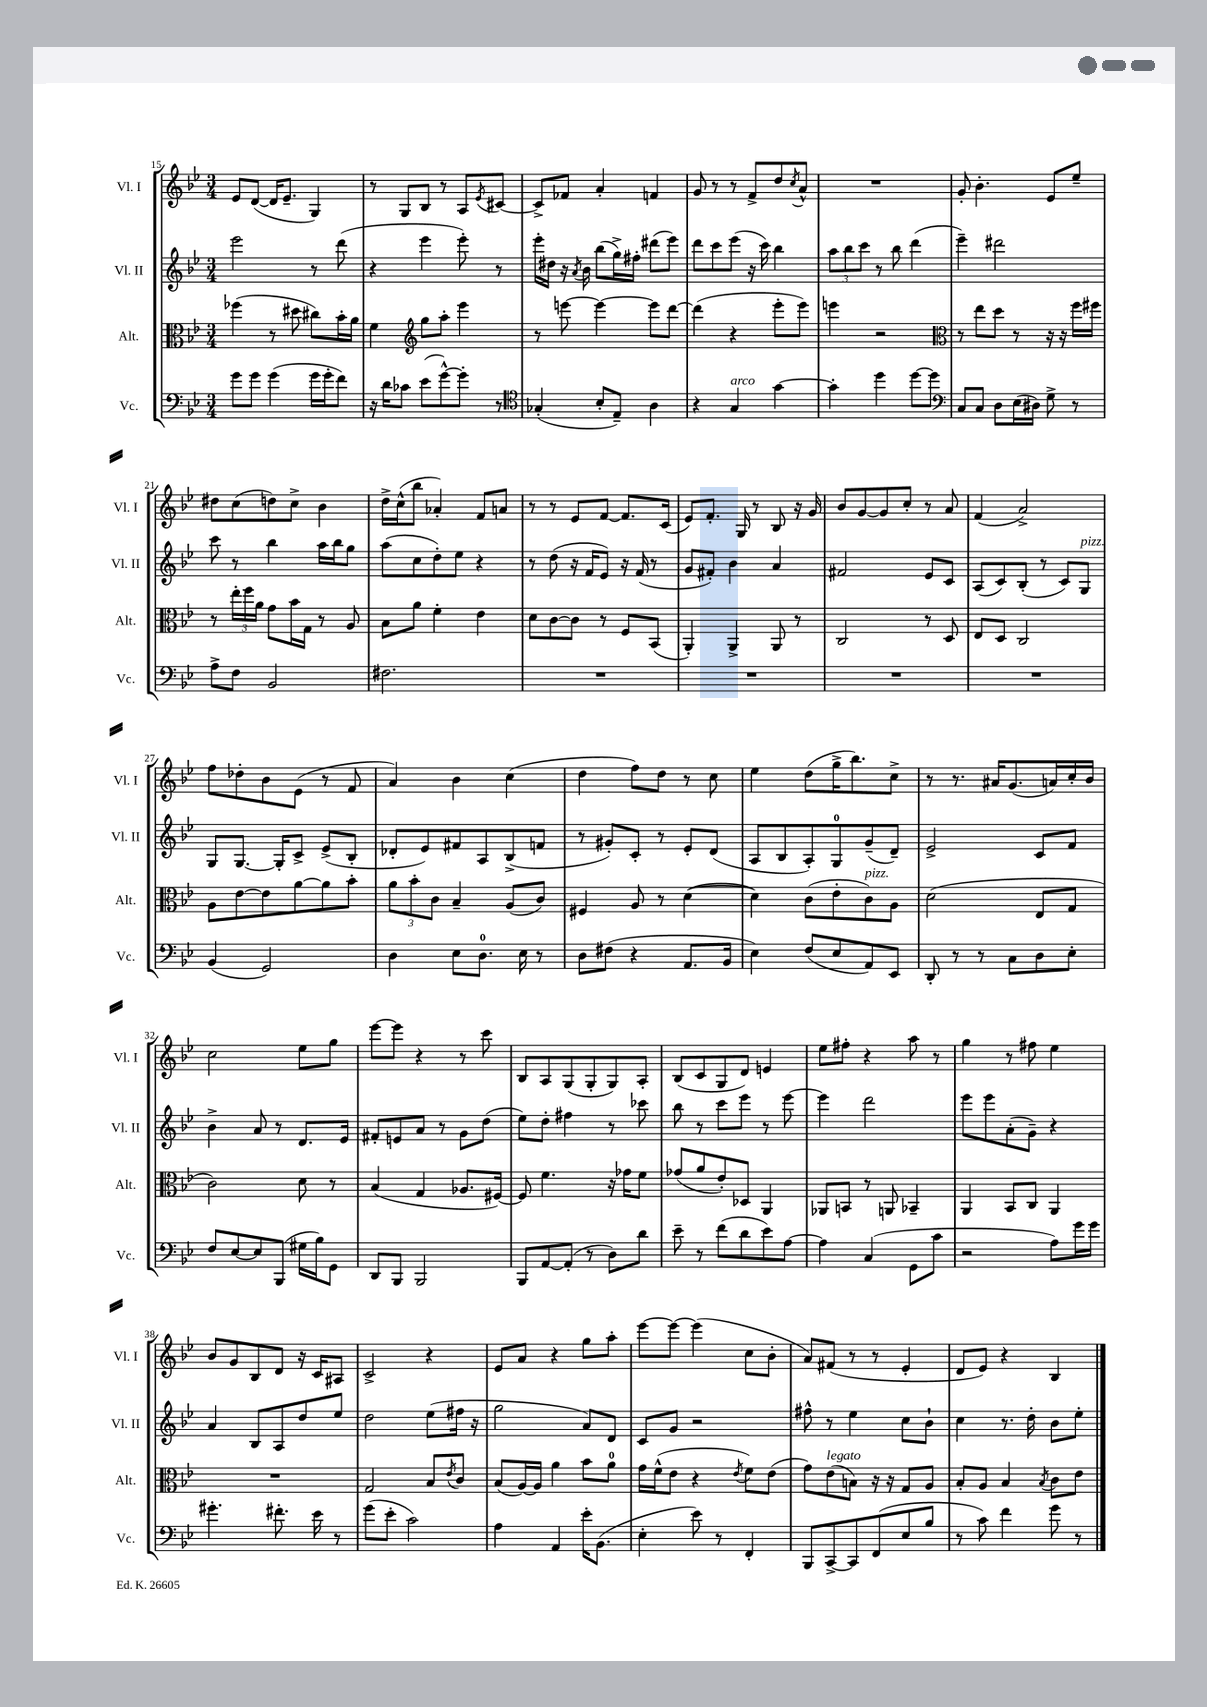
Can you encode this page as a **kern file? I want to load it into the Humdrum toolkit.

**kern	**kern	**kern	**kern
*part4	*part3	*part2	*part1
*staff4	*staff3	*staff2	*staff1
*I"Vc.	*I"Alt.	*I"Vl. II	*I"Vl. I
*I'Vc.	*I'Alt.	*I'Vl. II	*I'Vl. I
*clefF4	*clefC3	*clefG2	*clefG2
*k[b-e-]	*k[b-e-]	*k[b-e-]	*k[b-e-]
*M3/4	*M3/4	*M3/4	*M3/4
=15	=15	=15	=15
8g\L	(4ff-X\	2eee-\	8e-/L
8g\J	.	.	([8d/J
(4g\	8r	.	16d/KL]
.	.	.	8.e-~/J
.	8dd#X\	.	.
16g\LL	8cc#X\L)	8r	4G/)
16g'\J	.	.	.
8f\J)	16b-'\L	(8ddd\	.
.	16a\JJ	.	.
=16	=16	=16	=16
16r	4f\	4r	8r
16d\KL	.	.	.
8c-X\J	.	.	8G/L
*	*clefG2	*	*
(8e-\L	8gg\L	4eee-\	8B-/J
[8g^^\)	8aa'\J	.	8r
8g'\J]	4eee-\	8eee-'\)	8A/L
.	.	.	8qe-/
8r	.	8r	[8c#X/J
=17	=17	=17	=17
*clefC4	*	*	*
(4G-X'/	8r	16eee-'\LL	8c#^/L]
.	.	16dd#X\JJ	.
.	[8eeen\	16r	8f-X/J
.	.	8qa/	.
.	.	16b-\	.
8B-'/L	4eee\_	(8bb-\L	4a'/
8E-~/J)	.	16gg^\L)	.
.	.	16ff#X'\JJ	.
4A\	8eee\L]	(8ddd#X\L	4fn/
.	[8ddd\J	8eee-\J)	.
=18	=18	=18	=18
4r	(4ddd\]	8ddd\L	8g/
.	.	8ccc\	8r
!LO:TX:a:i:t=arco	!	!	!
4G/	4r	(8eee-\J	8r
.	.	16r	8f^/L
.	.	16ccc\)	.
[4g\	8eee-'\L	4bb-\	8dd/
.	.	.	8qcc/
.	8eee-\J)	.	8a^^/J
=19	=19	=19	=19
4g'\]	4eeen\	12aa\L	2.r
.	.	12bb-\	.
.	.	12ccc\J	.
4dd\	2r	8r	.
.	.	8bb-\	.
[8dd\L	.	(4ddd\	.
8dd\J]	.	.	.
=20	=20	=20	=20
*clefF4	*clefC3	*	*
8C/L	8r	4eee-~\)	8g'/
8C/J	8ee-\L	.	4.b-'\
8D\L	8dd\J	2ddd#X\	.
(16E-\L	8r	.	.
16D#X\JJ)	.	.	.
8G^\	16r	.	8e-/L
.	16r	.	.
8r	16ff\LL	.	8ee-~/J
.	16ff#X\JJ	.	.
!!LO:LB:g=z
=21	=21	=21	=21
8A^\L	8r	8ccc\	8dd#X\L
8F\J	24ee-'\LL	8r	(8cc\
.	24ff\	.	.
.	24a\JJ	.	.
2BB-/	8g\L	4bb-\	8ddn\)
.	16b-\L	.	8cc^\J
.	16G\JJ	.	.
.	8r	16aa\LL	4b-\
.	.	16bb-\J	.
.	8A/	8gg\J	.
=22	=22	=22	=22
2.F#X\	8B-\L	(8aa\L	16dd^\LL
.	.	.	(16cc^^\J
.	8a\J	8cc\	8bb-\J
.	4f'\	8dd'\)	4a-X'/)
.	.	8ee-\J	.
.	4e-\	4r	8f/L
.	.	.	8an/J
=23	=23	=23	=23
2.r	8d\L	8r	8r
.	[8c\	(8dd\	8r
.	8c\J]	16r	8e-/L
.	.	16f/KL	.
.	8r	8e-/J)	[8f/J
.	8F/L	16r	8.f/L]
.	.	(16f/	.
.	(8BB-/J	8r	.
.	.	.	(16c/Jk
=24	=24	=24	=24
2.r	4AA'/)	8g/L	8e-/L)
.	.	8f#X'/J)	8.f'/J
.	4AA^/	4b-\	.
.	.	.	16G/
.	.	.	8r
.	8AA/	4a/	8B-/
.	8r	.	16r
.	.	.	16g/
=25	=25	=25	=25
2.r	2C/	2f#X/	8b-/L
.	.	.	[8g/
.	.	.	8g/]
.	.	.	8cc'/J
.	8r	8e-/L	8r
.	8D/	8c/J	8a/
=26	=26	=26	=26
2.r	8E-/L	(8A/L	(4f/
.	8D/J	8c/)	.
.	2C/	(8B-'/J	2a^/)
.	.	8r	.
.	.	8c/L)	.
!	!	!LO:TX:a:i:t=pizz.	!
.	.	8G/J	.
!!LO:LB:g=z
=27	=27	=27	=27
(4BB-/	8A\L	8G/L	8ff\L
.	[8e-\	[8.G/J	8dd-X'\
2GG/)	8e-\]	.	8b-\
.	.	16G'/KL]	.
.	[8a\	8c^/J	(8e-\J
.	8a\]	(8e-^/L	8r
.	8b-'\J	8B-'/J	8f/
=28	=28	=28	=28
4D\	12a\L	8d-X'/L	4a/)
.	12b-'\	.	.
.	.	8e-/)	.
.	12c\J	.	.
8E-\L	4B-~/	8f#X/	4b-\
8.D\J	.	8A/	.
.	(8A/L	(8B-^/	(4cc\
16E-\	.	.	.
8r	8c/J)	8fn/J	.
=29	=29	=29	=29
8D\L	4F#X/	8r	4dd\
(8F#X\J	.	8g#X'/L)	.
4r	8A/	8c'/J	8ff\L)
.	8r	8r	8dd\J
8.AA/L	([4d\	8e-'/L	8r
.	.	(8d/J	8cc\
16BB-/Jk	.	.	.
=30	=30	=30	=30
4E-\)	4d\])	8A/L	4ee-\
.	.	8B-/	.
(8F/L	(8c\L	8A'/)	(8dd\L
8E-/	8e-'\	8G/	16gg^\K
.	.	.	8.bb-\)
!	!LO:TX:a:i:t=pizz.	!	!
8AA/)	8c\)	(8g~/	.
8EE-/J	8A\J	8d~/J)	8cc^\J
=31	=31	=31	=31
8DD'/	(2d\	2e-^/	8r
8r	.	.	8.r
8r	.	.	.
.	.	.	16a#X/KL
8C\L	.	.	(8.g/
8D\	8E-/L	8c/L	.
.	.	.	16an/L)
8E-'\J	8G/J	8f/J	16cc'/
.	.	.	16b-/JJ
!!LO:LB:g=z
=32	=32	=32	=32
8F/L	2c\)	4b-^\	2cc\
[8E-/	.	.	.
8E-/]	.	8a/	.
(8BBB-/J	.	8r	.
16G#X\LL	8d\	8.d/L	8ee-\L
16B-\J)	.	.	.
8GG\J	8r	.	8gg\J
.	.	16e-/Jk	.
=33	=33	=33	=33
8DD/L	(4B-/	8f#X'/L	[8eee-\L
8BBB-/J	.	8en/	8eee-\J]
2BBB-/	4G/	8a/J	4r
.	.	8r	.
.	8.A-X/L	8g\L	8r
.	.	(8dd\J	8ccc\
.	[16F#X/Jk)	.	.
=34	=34	=34	=34
8BBB-/L	8F#/]	8ee-\L)	8B-/L
[8AA/	4.f\	8dd'\J	8A/
(8AA'/J]	.	4ff#X\	(8G/
8r	.	.	8G'/
8D\L)	16r	8r	8G/)
.	16g-X\KL	.	.
8d\J	8f\J	8ccc-X\	8A'/J
=35	=35	=35	=35
8e-~\	(8g-X/L	8bb-\	(8B-/L
8r	8a/	8r	8c/
(8f\L	8e-'/)	8ccc\L	8G/
8d\	8D-X/J	8eee-\J	8d/J)
8e-\)	4AA/	8r	4en/
[8A\J	.	[8eee-\	.
=36	=36	=36	=36
4A\]	8AA-X/L	4eee-\]	8ee-\L
.	8BBn/J	.	8ff#X'\J
(4C/	8r	2ddd\	4r
.	8AAn/	.	.
8GG\L	4BB-X~/	.	8aa\
8c\J	.	.	8r
=37	=37	=37	=37
2r	4AA/	8eee-\L	4gg\
.	.	8eee-\	.
.	8BB-/L	(8a'\	8r
.	8C/J	8g~\J)	8ff#X\
8A\L)	4AA/	4r	4ee-\
16g\L	.	.	.
16g\JJ	.	.	.
!!LO:LB:g=z
=38	=38	=38	=38
4.g#X'\	2.r	4a/	8b-/L
.	.	.	8g/
.	.	8B-/L	8B-/
8.f#X'\	.	8A/	8d/J
.	.	8dd/	16r
16e-\	.	.	16c/KL
8r	.	8ee-/J	8A#X/J
=39	=39	=39	=39
(8g\L	2G/	2dd\	2c^/
8e-'\J	.	.	.
2c\)	.	.	.
.	8B-/L	(8ee-\L	4r
.	8qe-/	.	.
.	8c/J	16ff#X\Jk	.
.	.	16r	.
=40	=40	=40	=40
4A\	(8B-/L	2gg\	8e-/L
.	[16A/L)	.	8a/J
.	16A/JJ]	.	.
4AA/	4a\	.	4r
16e-'\KL	8b-\L	8a/L)	8gg\L
(8.BB-\J	.	.	.
.	8a\J	8d/J	8aa'\J
=41	=41	=41	=41
4E-'\	16g\LL	8c/L	[8eee-\L
.	(16f^^\J	.	.
.	8e-\J	8g/J	8eee-\J_
8e-\)	4r	2r	(4eee-\]
8r	.	.	.
.	8qe-/	.	.
4FF'/	8f\L)	.	8cc\L
.	(8e-\J	.	8b-'\J
=42	=42	=42	=42
8BBB-/L	8g\L)	8ff#X^^\	8a/L)
!	!LO:TX:a:i:t=legato	!	!
[8CC^/	(8e-\	8r	(8f#X/J
8CC/]	8Bn\J)	4ee-\	8r
(8FF/	16r	.	8r
.	16r	.	.
8E-/	8G/L	8cc\L	4e-'/
8B-/J	8A/J	8b-`\J	.
=43	=43	=43	=43
8r	8B-'/L	4cc\	8d/L
8c\)	8A/J	.	8e-/J)
4f\	4B-/	8.r	4r
.	.	16dd'\	.
.	8qB-/	.	.
8g\	8c\L	8b-\L	4B-/
8r	8e-\J	8ee-'\J	.
==	==	==	==
*-	*-	*-	*-
